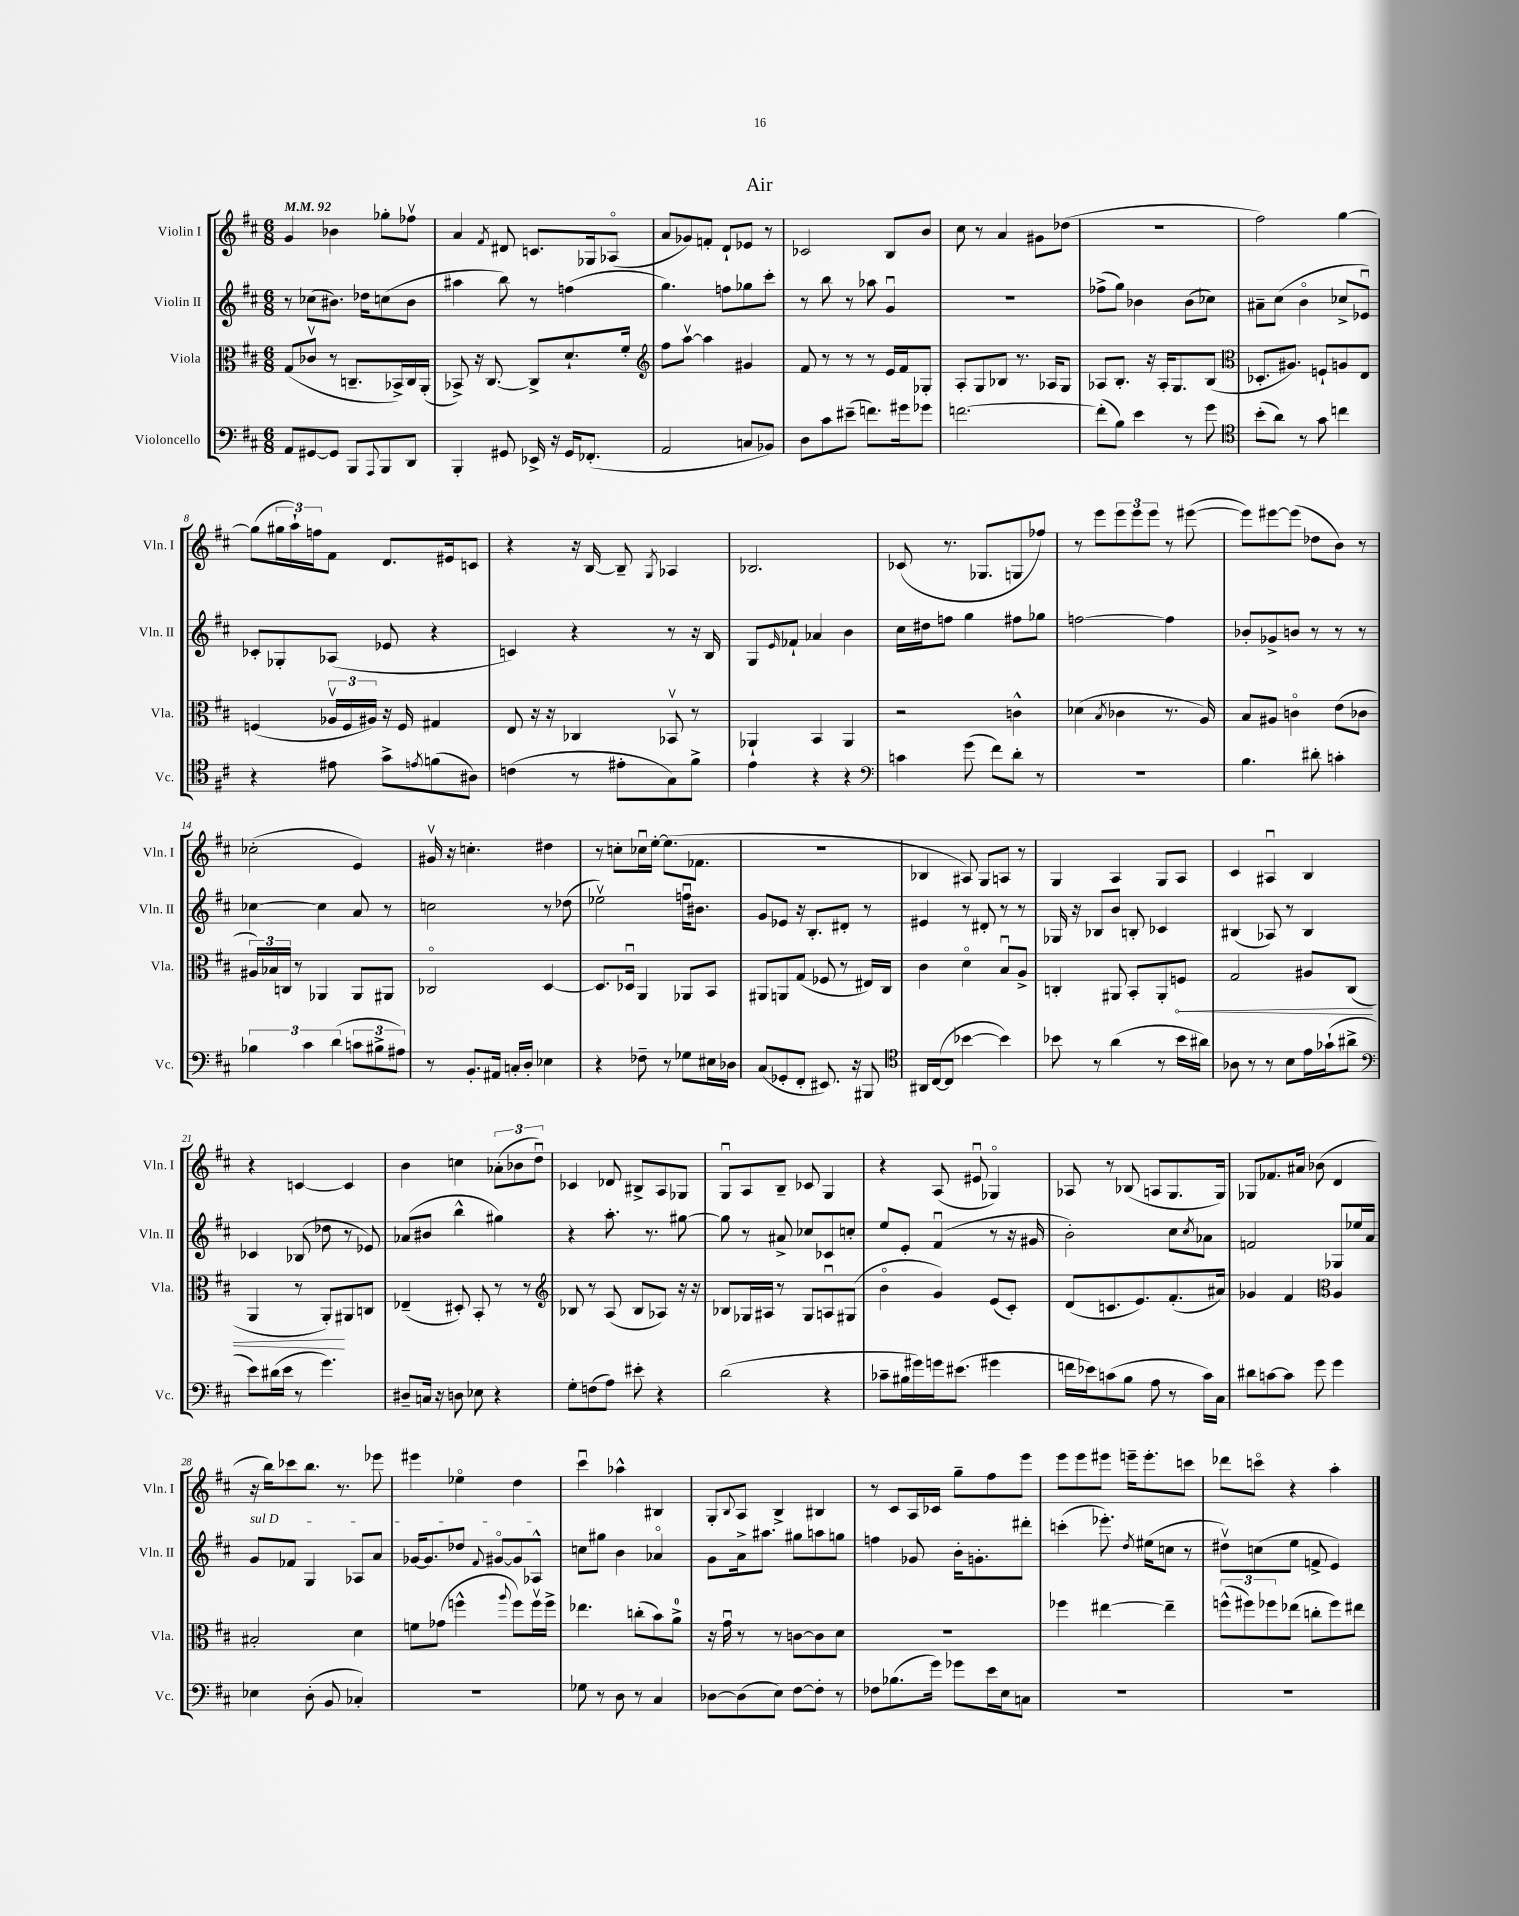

**kern	**kern	**kern	**kern
*staff4	*staff3	*staff2	*staff1
*clefF4	*clefC3	*clefG2	*clefG2
*k[f#c#]	*k[f#c#]	*k[f#c#]	*k[f#c#]
*M6/8	*M6/8	*M6/8	*M6/8
*MM92	*MM92	*MM92	*MM92
8AA	(8G	8r	4g
[8GG#	8c-v	(8cc-	.
8GG#]	8r	8.b#)	4b-
8BBB	8.C~	.	.
.	.	16dd-	.
8qqAAA	.	.	.
8BBB	.	(8cc	8gg-'
.	16BB-^)	.	.
8DD	16C	8b#	8ff-v
.	(16AA'	.	.
=	=	=	=
4BBB'	8BB-^)	4aa#	4a
.	16r	.	.
.	[8.C#	.	.
.	.	.	8qf#
8GG#	.	8bb)	8d#
16EE-^	8C#^]	8r	8.c
16r	.	.	.
16GG#	8.d`	(4ff	.
(8.FF-'	.	.	16G-
.	.	.	(8A-o
.	16f#'	.	.
=	=	=	=
*	*clefG2	*	*
2AA	8ff#	4.gg)	8a
.	[8aav	.	8g-)
.	4aa]	.	8f'
.	.	8ff	8d`
8C	4g#	8gg-	8e-
8BB-)	.	8ccc#'	8r
=	=	=	=
8D	8f#	8r	2c-
8c#	8r	8bb	.
(8e#~	8r	8r	.
8.f)	8r	8aa-	.
.	16e	4gu	8B
16g#	16f#	.	.
8g-	8G-'	.	8b
=	=	=	=
[2.f	8A'	2.r	8cc#
.	8G	.	8r
.	8B-	.	4a
.	8.r	.	.
.	.	.	8g#
.	16A-	.	.
.	8G	.	(8dd-
=	=	=	=
(8f']	8A-	(8ff-^	2.r
8B)	8.B'	8gg)	.
4e	.	4b-	.
.	16r	.	.
.	16A-'	.	.
.	8.G	.	.
8r	.	(8b-	.
8g	(8B	8cc-)	.
=	=	=	=
*clefC4	*clefC3	*	*
(8b'	8.D-'	8a#~	2ff#)
8a)	.	(8cc#	.
.	8.A#)	.	.
8r	.	4bo	.
8g	8F`	.	.
4cc	8A	8cc-^	[4gg
.	8E	8e-u)	.
=	=	=	=
4r	(4F	8c-'	(8gg]
.	.	8G-'	24gg#
.	.	.	24aa`)
.	.	.	24ff
8e#	24A-v	(8A-	8f#
.	24F	.	.
.	24A#)	.	.
8g^	16r	8e-	8.d
.	16F	.	.
8qe	.	.	.
(8f	4G#	4r	.
.	.	.	16e#
8A#)	.	.	8c
=	=	=	=
(4c	8E	4c)	4r
.	16r	.	.
.	16r	.	.
8r	4C-	4r	16r
.	.	.	[16B
8e#'	.	.	8B~]
.	.	.	8qG
8G)	8BB-v	8r	4A-
8f#^	8r	16r	.
.	.	16B	.
=	=	=	=
4e	4AA-`	8G	2.B-
.	.	16qqe	.
.	.	8f-`	.
4r	4BB	4a-	.
4r	4AA-	4b	.
=	=	=	=
*clefF4	*	*	*
4c	2r	16cc#	(8c-
.	.	16dd#	.
.	.	8ff	8.r
(8g	.	4gg	.
.	.	.	8.G-
8f#)	.	.	.
8d'	4c^^	8ff#	8G
8r	.	8gg-	8ff-)
=	=	=	=
2.r	(4d-	[2ff	8r
.	.	.	8eee
.	8qB	.	.
.	4c-	.	12eee
.	.	.	12eee
.	.	.	12eee
.	8.r	4ff]	8r
.	.	.	([8eee#
.	16A)	.	.
=	=	=	=
4.B	8B	8b-'	8eee#])
.	8A#	8g-^	[8eee#
.	4co	8b	(8eee#]
8d#'	.	8r	8dd-
4c'	(8e	8r	8b)
.	8c-	8r	8r
=	=	=	=
6B-	24A#)	[4cc-	(2cc-'
.	24B-	.	.
.	24C	.	.
.	8r	.	.
6c#	.	.	.
.	4AA-	4cc-]	.
(6d	.	.	.
12c	8AA-	8a	4e)
12B#^	.	.	.
.	8AA#	8r	.
12A#)	.	.	.
=	=	=	=
8r	2C-o	2cc	16g#v
.	.	.	16r
8.BB'	.	.	4.cc'
16AA#	.	.	.
16C'	.	.	.
16D'	.	.	.
4E-	[4D	8r	4dd#
.	.	(8dd-	.
=	=	=	=
4r	8.D]	2ee-v)	8r
.	.	.	8cc'
.	16D-u	.	.
8F-~	4AA	.	16cc-u
.	.	.	[16ee'
8r	.	.	(8.ee]
8G-	8AA-	16ffu	.
.	.	8.b#	8.f-
16E#	8BB	.	.
16D-	.	.	.
=	=	=	=
(8C#	8AA#	8g	2.r
8GG-'	8AA	8e-	.
8FF#'	(8G	16r	.
.	.	8.B'	.
8.EE#)	8F-	.	.
.	8r	8d#'	.
16r	.	.	.
8BBB#	16E#)	8r	.
.	16C#	.	.
=	=	=	=
*clefC4	*	*	*
16AA#	4c#	4e#	4B-
([16C#	.	.	.
8C#]	.	.	.
[4b-	4do	8r	8A#)
.	.	8d#'	8G
4b-])	8Bu	8r	8A
.	8A^	8r	8r
=	=	=	=
8b-	4C'	16G-	4G
.	.	16r	.
8r	.	8B-	.
(4a	8AA#	8b	4A
.	8BB'	8B'	.
8r	8AA#'	4c-	8G
16b-	8F	.	8A
16a#)	.	.	.
=	=	=	=
8A-	2G	(4B#	4c#
8r	.	.	.
8r	.	8A-)	4A#u
8B	.	8r	.
16e	8A#	4B#	4B
(16g-`	.	.	.
8a#^	(8C#	.	.
=	=	=	=
*clefF4	*	*	*
8e)	4AA	4c-	4r
(16d#	.	.	.
16e	.	.	.
8r	8r	(8B-	[4c
4.g)	8AA')	8dd-	.
.	8AA#	8r	4c]
.	8C	8e-)	.
=	=	=	=
8D#~	(4E-~	(8a-	4b
16C	.	8b#	.
16r	.	.	.
8D	8D#')	4bb^^	4cc
8E-	8BB'	.	.
4r	8r	4gg#)	(12a-'
.	.	.	12b-
.	8r	.	.
.	.	.	12ddu)
=	=	=	=
*	*clefG2	*	*
8G'	8B-	4r	4c-
(8F	8r	.	.
8A)	(8A	8.aa'	8d-
8e#'	8B-	.	8B#^
.	.	8.r	.
4r	8A-)	.	8A
.	16r	[8gg#	8G-
.	16r	.	.
=	=	=	=
(2d	8B-	8gg#]	8Gu
.	16G-	8r	8A
.	16A#	.	.
.	8r	8a#^	8B~
.	8G-	8cc-	8c-
4r	8Au	8c-	4G
.	(8G#	8cc'	.
=	=	=	=
8c-~	4bo	8ee	4r
16B#	.	8e'	.
16g#)	.	.	.
16g	4g)	(4f#u	(8A
(8.e#	.	.	.
.	.	.	8e#u
4g#	(8e	8r	4G-o)
.	8c#')	16r	.
.	.	16g#	.
=	=	=	=
16f	(8d	2b')	8A-
16e-)	.	.	.
(8c	8.c	.	8r
8B	.	.	(8B-
.	8.e)	.	.
8A	.	.	8A
8r	(8.f#'	8cc#	8.G
.	.	8qcc#	.
16c)	.	8a-	.
16C#	16a#)	.	16G)
=	=	=	=
8d#	4g-	2f	8G-
[8c	.	.	8.f-
8c]	4f#	.	.
.	.	.	16a#
8g	.	.	(8b-
*	*clefC3	*	*
4g	4A	8G-	4d
.	.	16ee-	.
.	.	16a	.
=	=	=	=
4E-	2B#'	8g	16r
.	.	.	16bb)
.	.	8f-	8ccc-
(8D'	.	4G	8.bb
8BB	.	.	.
.	.	.	8.r
4C-')	4d	8A-	.
.	.	8a	8eee-
=	=	=	=
2.r	8f	[16g-	4eee#
.	.	8.g-]	.
.	(8g-	.	.
.	4ff^^	8dd-	4ee-o
.	.	8qqf#	.
.	.	[8g#o	.
.	8qqaa	.	.
.	8ff)	8g#]	4dd
.	16ffv	8A-^^	.
.	16ff^	.	.
=	=	=	=
8G-	4.ee-	8cc	4ccc#u
8r	.	8gg#	.
8D	.	4b	4aa-^^
8r	(8cc'	.	.
4C#	8b)	4a-o	4B#
.	8a^	.	.
=	=	=	=
[8D-	16r	8g	8G'
.	16gu	.	.
.	.	.	8qqB
(8D-]	8r	16a^	8A
.	.	8.aa#	.
8E)	8r	.	4B^
[8F#	[8c	8gg#	.
8F#']	8c]	8aa	4B#
8r	8d	8gg	.
=	=	=	=
8F-	2.r	4ff	8r
(8.B-	.	.	8c#
.	.	8g-	16A
16g)	.	.	16c-
8g-	.	16b'	8gg~
.	.	8.g'	.
16e	.	.	8ff#
16E	.	.	.
8C	.	8ddd#'	8eee
=	=	=	=
2.r	4ff-	(4ccc'	8eee
.	.	.	8eee
.	[4ee#	8.eee-')	8eee#
.	.	.	16eee~
.	.	8qdd	.
.	.	(16ee#	8.eee'
.	4ee#~]	8cc	.
.	.	8r	8ccc
=	=	=	=
2.r	(12ff^^	8dd#v)	8ddd-
.	12ff#)	.	.
.	.	(8cc	8ccco
.	12ff-	.	.
.	(8ee-	8ee	4r
.	8cc'	8f^	.
.	8ff-)	4e)	4aa'
.	8ee#	.	.
==	==	==	==
*-	*-	*-	*-
